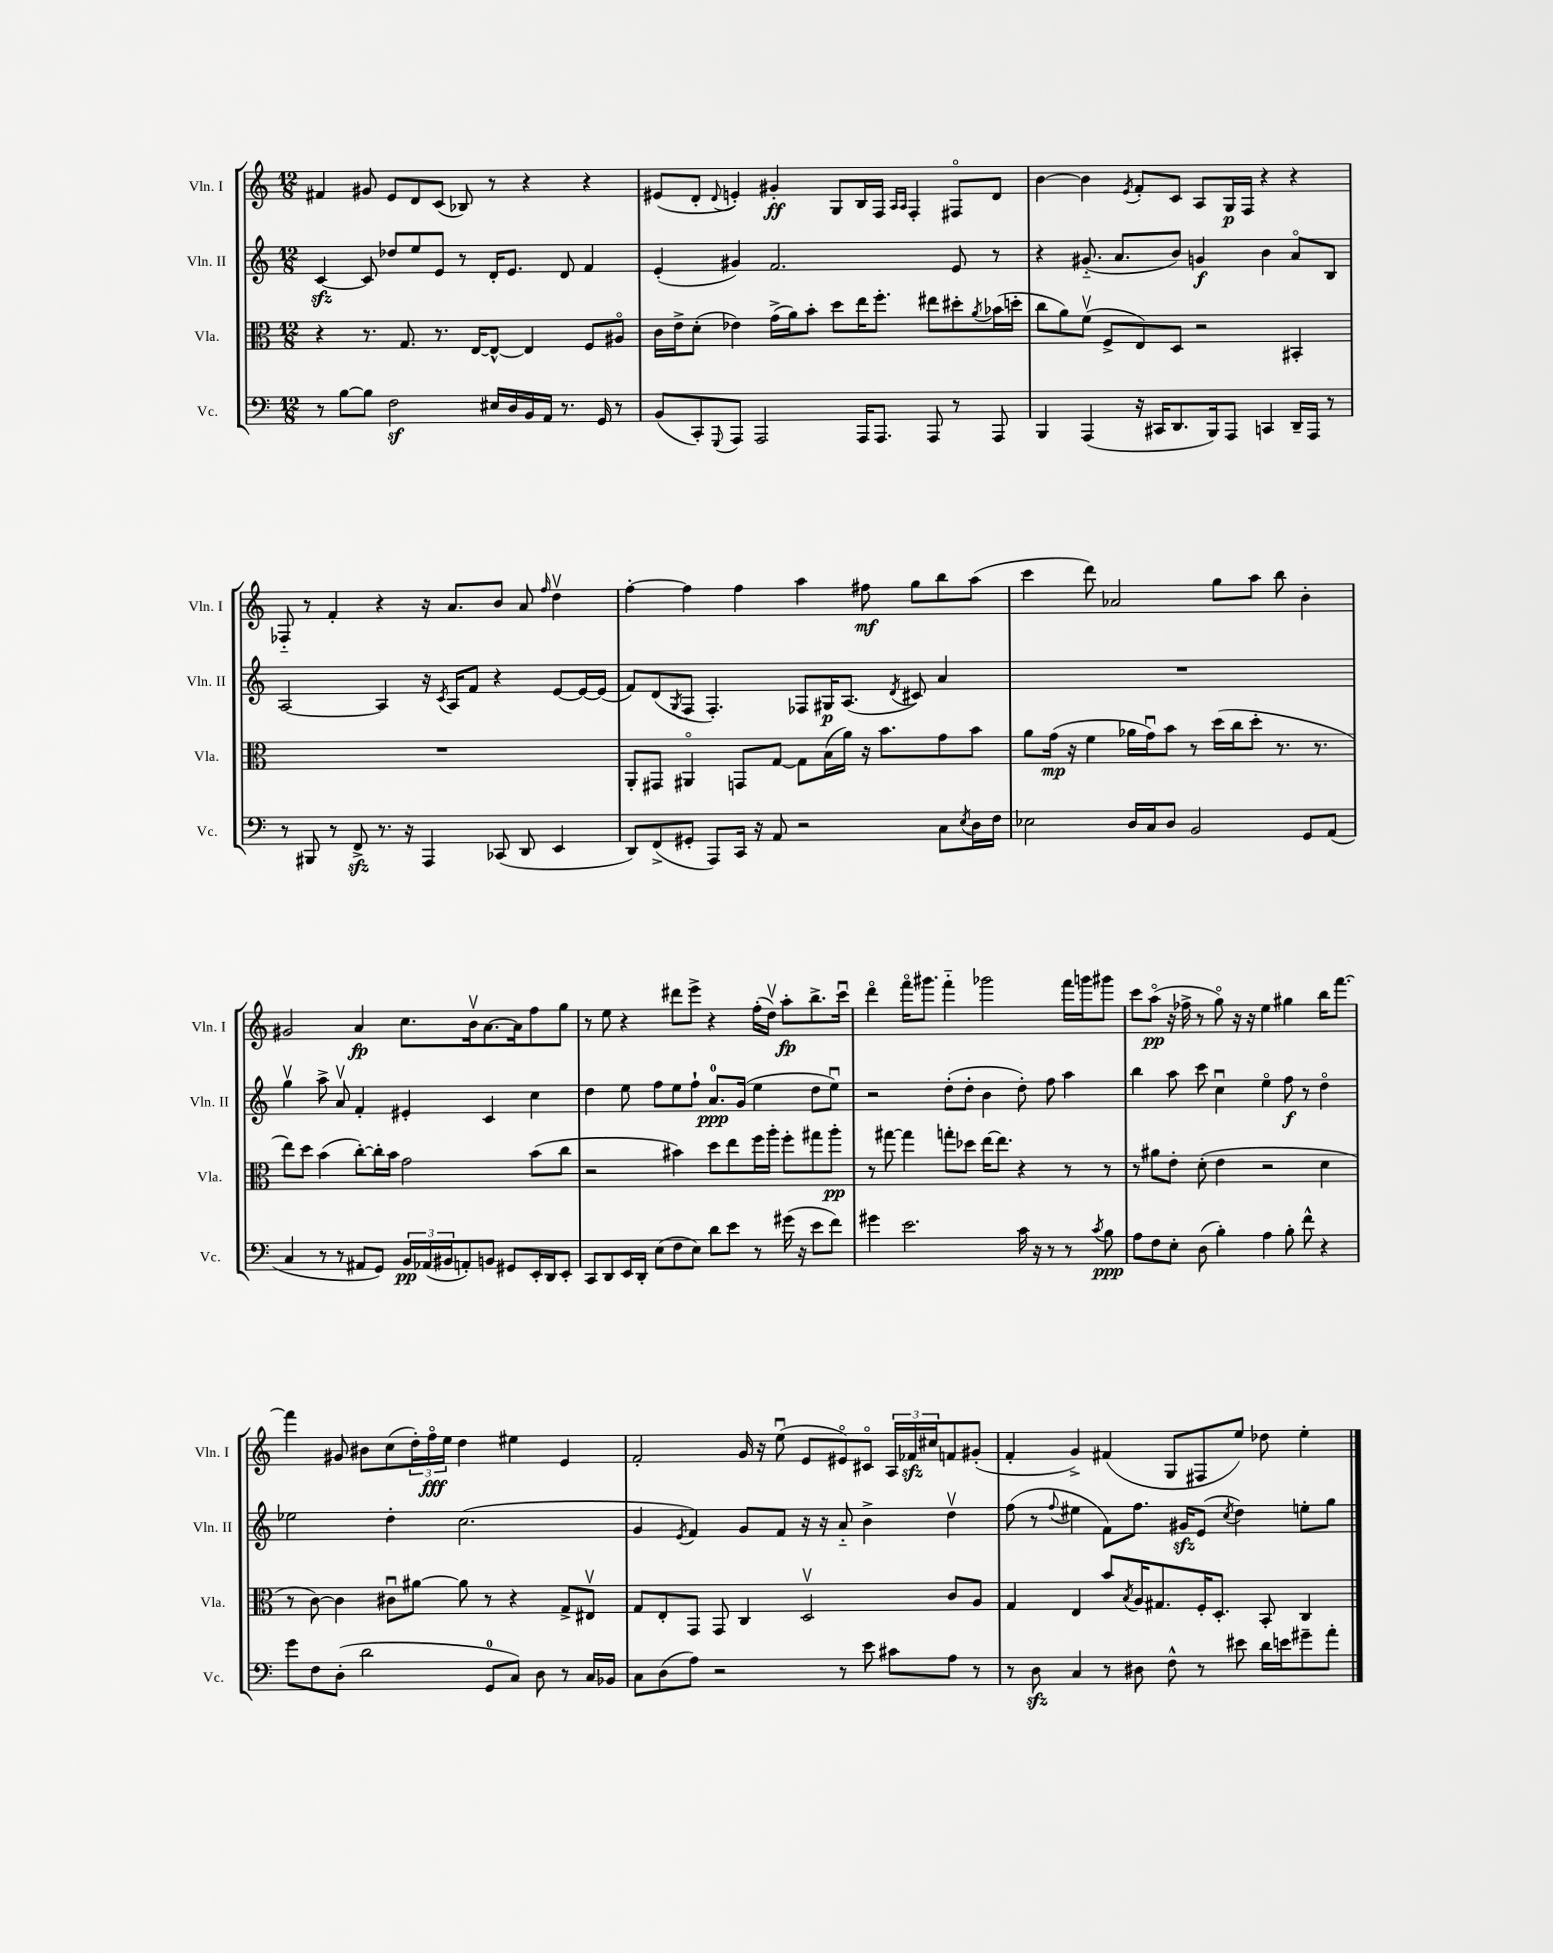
<<
\new StaffGroup <<
\new Staff = "s0" \with { instrumentName = "Vln. I" shortInstrumentName = "Vln. I" } {
    \clef treble \key c \major \numericTimeSignature \time 12/8
    fis'4 gis'8 e'8 d'8 c'8( bes8) r8 r4 r4 |
    eis'8( d'8-. \appoggiatura { d'8 } e'4-.) gis'4-.\ff g8 b16 f16 \grace { a16 a16 } f4-. fis8\flageolet d'8 |
    b'4~ b'4 \acciaccatura { e'8 } f'8-. c'8 a8 g16\p f16 r4 r4 |
    fes8-_ r8 f'4-. r4 r16 a'8. b'8 a'8 \grace { f''16 } d''4\upbow |
    f''4~-. f''4 f''4 a''4 fis''8\mf g''8 b''8 a''8( |
    c'''4 d'''8) aes'2 g''8 a''8 b''8 b'4-. |
    gis'2 a'4\fp c''8. b'16\upbow a'8.~ a'16 f''8 g''8 |
    r8 e''8 r4 dis'''8 e'''8-> r4 f''16-.( d''16\upbow) a''8-.\fp b''8.-> c'''16\downbow |
    d'''4\flageolet f'''16\flageolet gis'''8. f'''4-_ ges'''2 f'''16 g'''16 gis'''8 |
    c'''8 a''8\flageolet\pp( r16 fes''16-> r8 g''8\flageolet) r16 r16 e''4 gis''4 b''16 f'''8.~ |
    f'''4 gis'8 bis'8 c''8( \tuplet 3/2 { d''16-.) f''16\flageolet\fff e''16 } d''4 eis''4 e'4 |
    f'2-. g'16 r16 e''8\downbow( e'8 eis'8\flageolet) cis'8\flageolet \tuplet 3/2 { a16 fes'16\sfz cis''16 } f'8 gis'8-.( |
    f'4-. g'4->) fis'4( g8 fis8 e''8) des''8 e''4-. \bar "|." |
}
\new Staff = "s1" \with { instrumentName = "Vln. II" shortInstrumentName = "Vln. II" } {
    \clef treble \key c \major \numericTimeSignature \time 12/8
    c'4~\sfz c'8 des''8 e''8 e'8 r8 d'16-. e'8. d'8 f'4 |
    e'4-.( gis'4) f'2. e'8 r8 |
    r4 gis'8.-_( a'8. b'8) g'4\f b'4 a'8\flageolet b8 |
    a2~ a4 r16 \acciaccatura { c'8 } a16 f'8 r4 e'8~ e'16~ e'16( |
    f'8) d'8( \acciaccatura { g8 } f8 f4.-.) fes8 gis16\p a8.( \acciaccatura { d'8 } cis'8) a'4 |
    R1. |
    g''4\upbow a''8-> a'8\upbow f'4-. eis'4-. c'4 c''4 |
    d''4 e''8 f''8 e''8 f''8-! a'8.-0\ppp g'16( e''4 d''8 e''8\downbow) |
    r2 d''8-.( d''8-. b'4 d''8-.) f''8 a''4 |
    b''4 a''8 c'''8 c''4\downbow e''4\flageolet f''8\f r8 d''4\flageolet |
    ees''2 d''4-. c''2.( |
    g'4 \acciaccatura { e'8 } f'4) g'8 f'8 r16 r16 a'8-_ b'4-> d''4\upbow |
    f''8( r8 \appoggiatura { f''8 } eis''4 f'8) f''8. gis'16\sfz e'8( \acciaccatura { c''8 } d''4) e''8-. g''8 \bar "|." |
}
\new Staff = "s2" \with { instrumentName = "Vla." shortInstrumentName = "Vla." } {
    \clef alto \key c \major \numericTimeSignature \time 12/8
    r4 r8. g8. r8. e16~ e8~-^ e4 f8 ais8\flageolet |
    c'16 e'16-> d'8-.( ees'4) g'16->( a'16) b'8-. d''8 e''16 f''8.-. eis''8 dis''8-. \acciaccatura { a'8 } bes'16( d''16-. |
    c''8 a'8) f'8\upbow( f8-> e8) d8 r2 bis,4-. |
    R1. |
    a,8-. gis,8 ais,4\flageolet g,8 g8~ g8 b16( a'16) r16 b'8. g'8 b'8 |
    a'8 g'16\mp( r16 f'4 aes'16 g'16\downbow) b'8 r8 d''16( c''16 d''8-. r8. r8. |
    e''8) d''8 b'4( c''8~-.) c''16-. b'16 g'2 b'8( c''8 |
    r2 bis'4) d''8 e''8 f''16 a''16-. f''8-. gis''8 a''8-.\pp |
    r8 gis''8~ gis''4 g''8-. des''8 e''16~ e''8. r4 r8 r8 |
    r8 ais'8 e'8-. d'8-.( e'4 r2 d'4 |
    r8 c'8~) c'4 cis'8\downbow ais'8~ ais'8 r8 r4 g8-> eis8\upbow |
    g8 e8-. g,8 g,8 c4 d2\upbow c'8 a8 |
    g4 e4 b'8 \acciaccatura { b8 } a16 gis8. f16-. d8.-. b,8-. c4 \bar "|." |
}
\new Staff = "s3" \with { instrumentName = "Vc." shortInstrumentName = "Vc." } {
    \clef bass \key c \major \numericTimeSignature \time 12/8
    r8 b8~ b8 f2\sf eis16 d16 b,16 a,16 r8. g,16 r8 |
    b,8( c,8-.) \appoggiatura { g,,8 } a,,8 a,,2 a,,16 a,,8. a,,8 r8 a,,8 |
    b,,4 a,,4( r16 cis,16 d,8. b,,16) a,,8 c,4 d,16-- a,,16 r8 |
    r8 bis,,8 r8 f,8->\sfz r8. r16 a,,4 ces,8( d,8 e,4 |
    d,8) f,8->( gis,8-. a,,8) c,16 r16 a,8 r2 c8 \acciaccatura { e8 } d16 f16 |
    ees2 d16 c16 d8 b,2 g,8 a,8( |
    c4 r8 r8 ais,8 g,8) \tuplet 3/2 { b,16\pp aes,16( bis,16 } a,8-.) b,8 gis,8 e,16-. d,16 e,8-. |
    c,8 d,8 e,16 d,16-. e8( f8 e8) d'8 e'8 r8 gis'16( r16 e'8 f'8) |
    gis'4 e'2. c'16 r16 r8 r8 \acciaccatura { c'8 } b8\ppp |
    a8 f8 e8-. d8( b4-.) a4 b8-. f'8-^ r4 |
    g'8 f8 d8-.( d'2 g,8-0 c8) d8 r8 c16 bes,16 |
    c8 d8( a8) r2 r8 e'8 cis'8 a8 r8 |
    r8 d8\sfz c4 r8 dis8 f8-^ r8 eis'8 d'16 e'16 gis'8-- a'8-. \bar "|." |
}
>>
>>
\layout { \context { \Score \remove "Bar_number_engraver" } }
